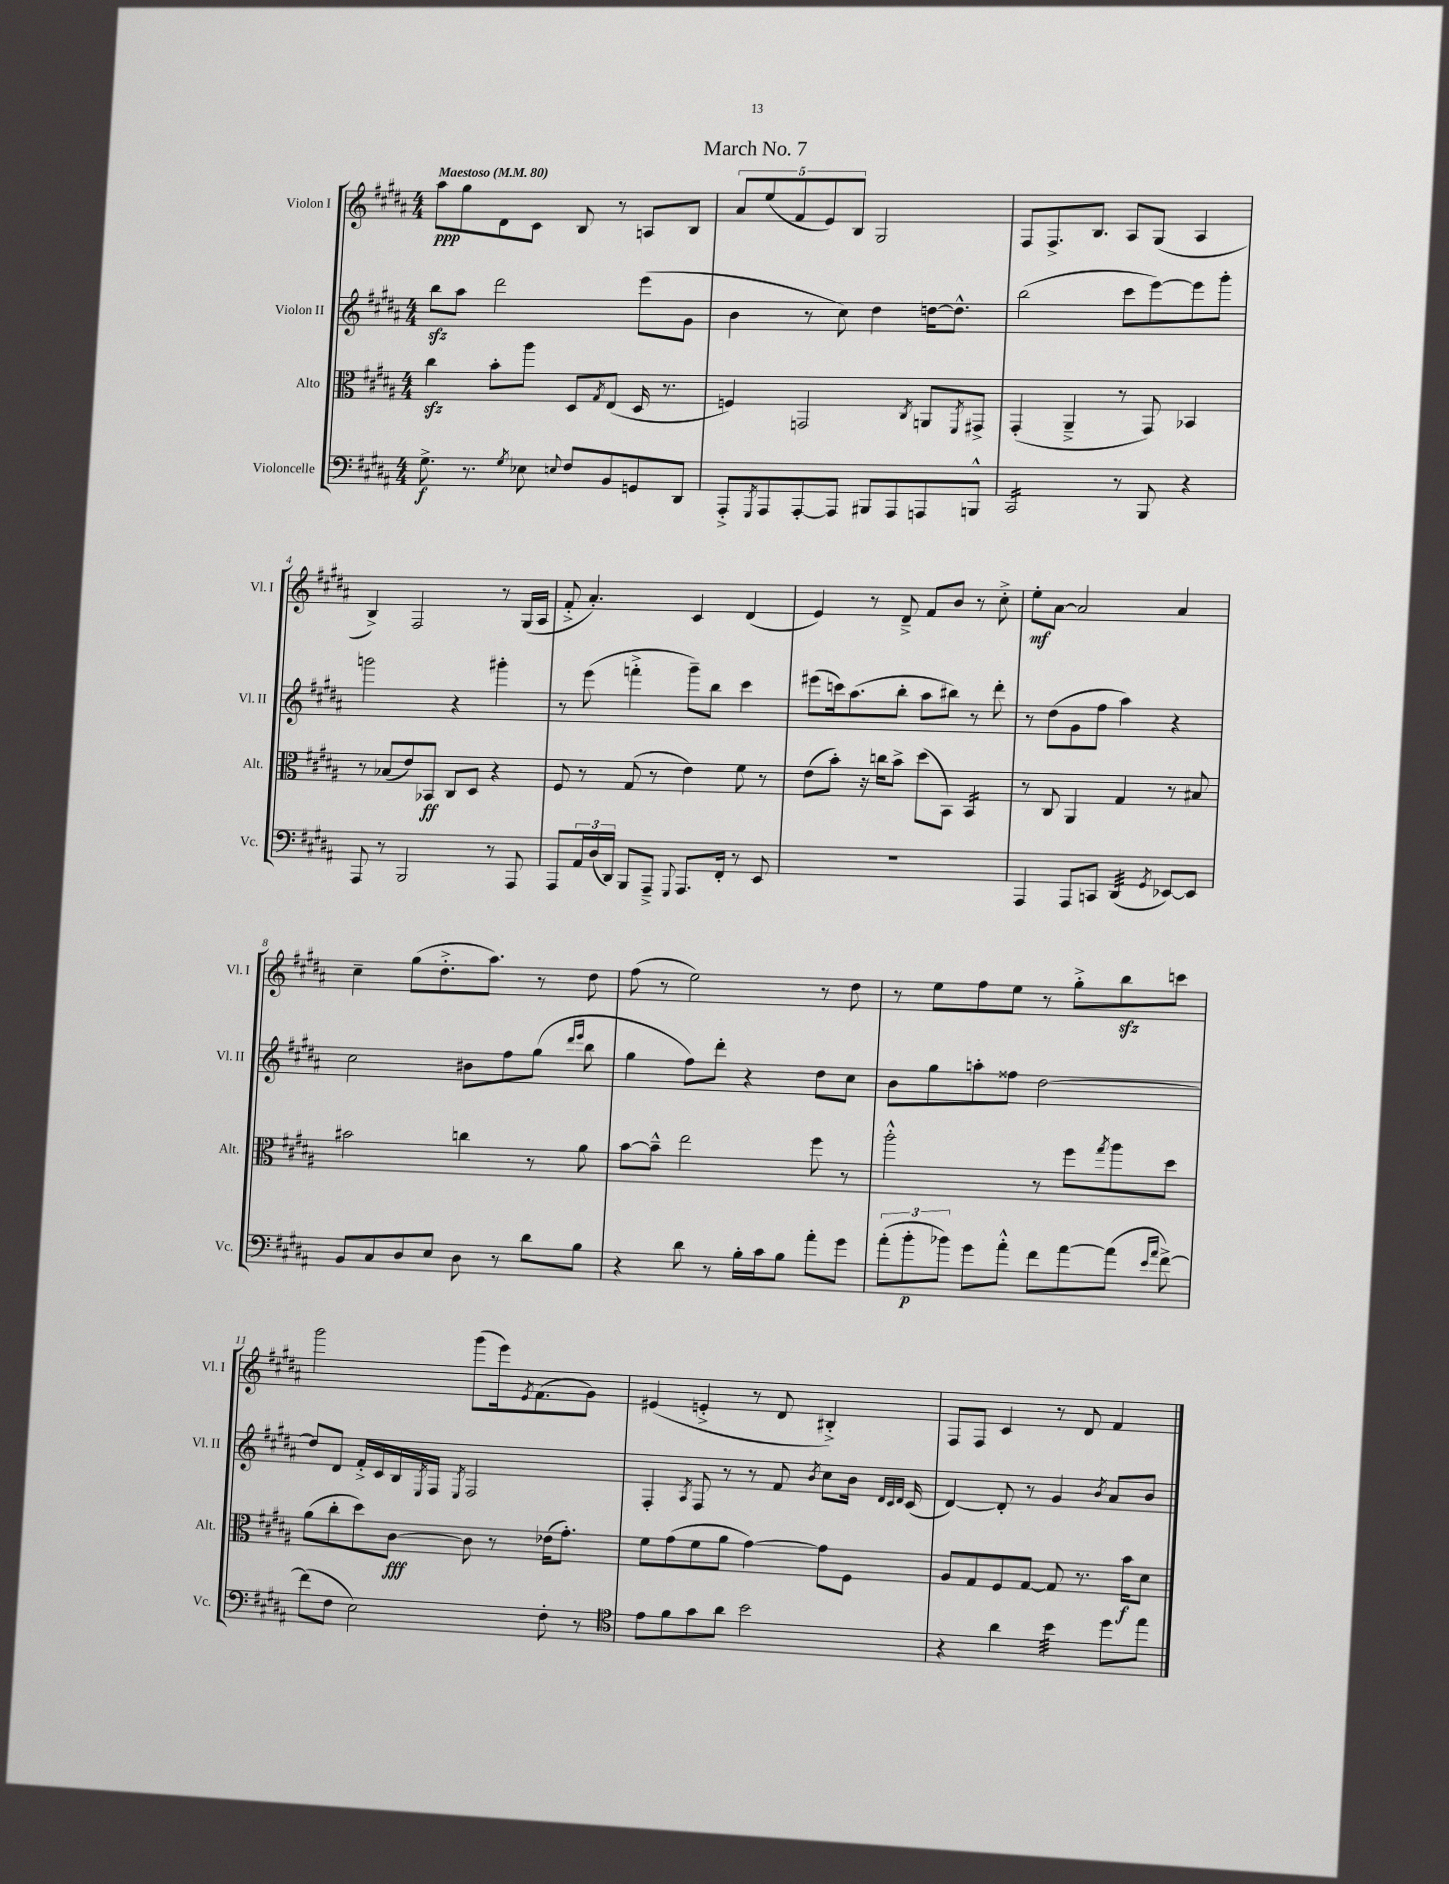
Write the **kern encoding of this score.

**kern	**kern	**kern	**kern
*staff4	*staff3	*staff2	*staff1
*clefF4	*clefC3	*clefG2	*clefG2
*k[f#c#g#d#a#]	*k[f#c#g#d#a#]	*k[f#c#g#d#a#]	*k[f#c#g#d#a#]
*M4/4	*M4/4	*M4/4	*M4/4
*MM80	*MM80	*MM80	*MM80
8.G#^	4cc#	8bb	8aa#
.	.	8aa#	8gg#
8.r	.	.	.
.	8b'	2ddd#	8d#
8qG#	.	.	.
8E-	8aa#	.	8c#
8qqE	.	.	.
8F#	8D#	.	8B
.	8qG#	.	.
8BB	(8E	.	8r
8GG	16D#	(8eee	8A
.	8.r	.	.
8DD#	.	8g#	8B
=	=	=	=
8AAA#'^	4F)	4b	10a#
.	.	.	(10ee
8qGGG#	.	.	.
8AAA#	.	.	.
.	.	.	10f#
[8AAA#'	2GG	8r	.
.	.	.	10e)
8AAA#]	.	8cc#)	.
.	.	.	10B
8BBB#	.	4dd#	2G#
8AAA#	.	.	.
.	8qC#	.	.
8AAA	8AA	[16dd	.
.	.	8.dd^^]	.
.	8qFF#	.	.
8BBB^^	8GG#^	.	.
=	=	=	=
2CC#	(4GG#'	(2bb	8F#
.	.	.	8.F#^
.	4AA#~^	.	.
.	.	.	8.B
8r	8r	8ccc#	8A#
8BBB	8GG#)	[8eee)	(8G#
4r	4BB-	8eee]	4A#
.	.	8ggg#'	.
=	=	=	=
8AAA#	8r	2ggg	4B^)
8r	(8B-	.	.
2BBB	8e)	.	2F#
.	8BB-	.	.
.	8C#	4r	.
.	8D#	.	.
8r	4r	4ggg#'	8r
8AAA#	.	.	(16G#
.	.	.	16A#
=	=	=	=
8AAA#	8F#	8r	8f#'^
24AA#	8r	(8eee	4.a#')
(24D#	.	.	.
24DD#)	.	.	.
8BBB	(8G#	4fff'^	.
8AAA#~^	8r	.	.
8qqGGG#	.	.	.
8.AAA#	4e)	8ggg#~)	4c#
.	.	8bb	.
16FF#'	.	.	.
8r	8f#	4ccc#	(4d#
8EE	8r	.	.
=	=	=	=
1r	(8e	(8eee#	4e)
.	8b')	16ccc)	.
.	.	(8.aa#	.
.	16r	.	8r
.	16cc	.	.
.	8b^	8bb'	8d#~^
.	(8dd#	8aa#	8f#
.	8BB)	8bb#)	8b
.	4BB	8r	8r
.	.	8ddd#'	8cc#'^
=	=	=	=
4AAA#	8r	8r	8ee'
.	8C#	(8dd#	[8a#
8AAA#	4AA#	8g#	2a#]
8CC	.	8ff#	.
(4DD#	4G#	4aa#)	.
8qGG#	.	.	.
[8EE-)	8r	4r	4a#
8EE-]	8B#	.	.
=	=	=	=
8BB	2b#	2cc#	4cc#~
8C#	.	.	.
8D#	.	.	(8gg#
8E	.	.	8.dd#'^
8D#	4cc	8b#	.
.	.	.	8.aa#)
8r	.	8ff#	.
8d#	8r	(8gg#	8r
.	.	16qqddd#	.
.	.	16qqeee	.
8B	8a#	8bb	8dd#
=	=	=	=
4r	[8b	4gg#	(8ff#
.	8b~^^]	.	8r
8d#	2ee	8ff#)	2ee)
8r	.	8ddd#'	.
16B'	.	4r	.
16c#	.	.	.
8B	.	.	.
8a#'	8ff#	8dd#	8r
8g#	8r	8cc#	8dd#
=	=	=	=
(12a#'	2aa#'^^	8b	8r
12b'	.	.	.
.	.	8gg#	8ee
12b-)	.	.	.
8g#	.	8aa'	8ff#
8a#'^^	.	8ff##	8ee
8f#	8r	[2dd#	8r
[8a#	8ff#	.	8gg#'^
.	8qgg#	.	.
(8a#]	8aa#	.	8bb
16qqe	.	.	.
16qqa#	.	.	.
[8f#^)	8dd#	.	8ccc
=	=	=	=
(8f#]	(8a#	8dd#]	2ggg#
8F#	8cc#'	8d#	.
2E)	8dd#)	16f#'^	.
.	.	16c#	.
.	[8c#	16B	.
.	.	8qE	.
.	.	16F#	.
.	.	8qE	.
.	8c#]	2F#	(8ggg#
.	8r	.	16eee)
.	.	.	8qe
.	.	.	(8.f#
8F#'	(16e-	.	.
.	8.g#')	.	.
8r	.	.	8g#)
=	=	=	=
*clefC4	*	*	*
8e	8f#	4F#'	(4e#
8f#	(8g#	.	.
.	.	8qA#	.
8g#	8f#	8F#	4e'^
8a#	8a#	8r	.
2b	[4g#)	8r	8r
.	.	8f#	8d#
.	.	8qb	.
.	8g#]	8cc#	4B#'^)
.	8F#	16b	.
.	.	32qqd#	.
.	.	32qqc#	.
.	.	32qqd#	.
.	.	(16c#	.
=	=	=	=
4r	8A#	[4d#)	8F#
.	8G#	.	8F#
4a#	8F#	8d#']	4c#
.	[8G#	8r	.
4b	8G#]	4g#	8r
.	8.r	.	8d#
.	.	8qb	.
8dd#	.	8a#	4f#
.	16b	.	.
8ee	8d#	8b	.
==	==	==	==
*-	*-	*-	*-
